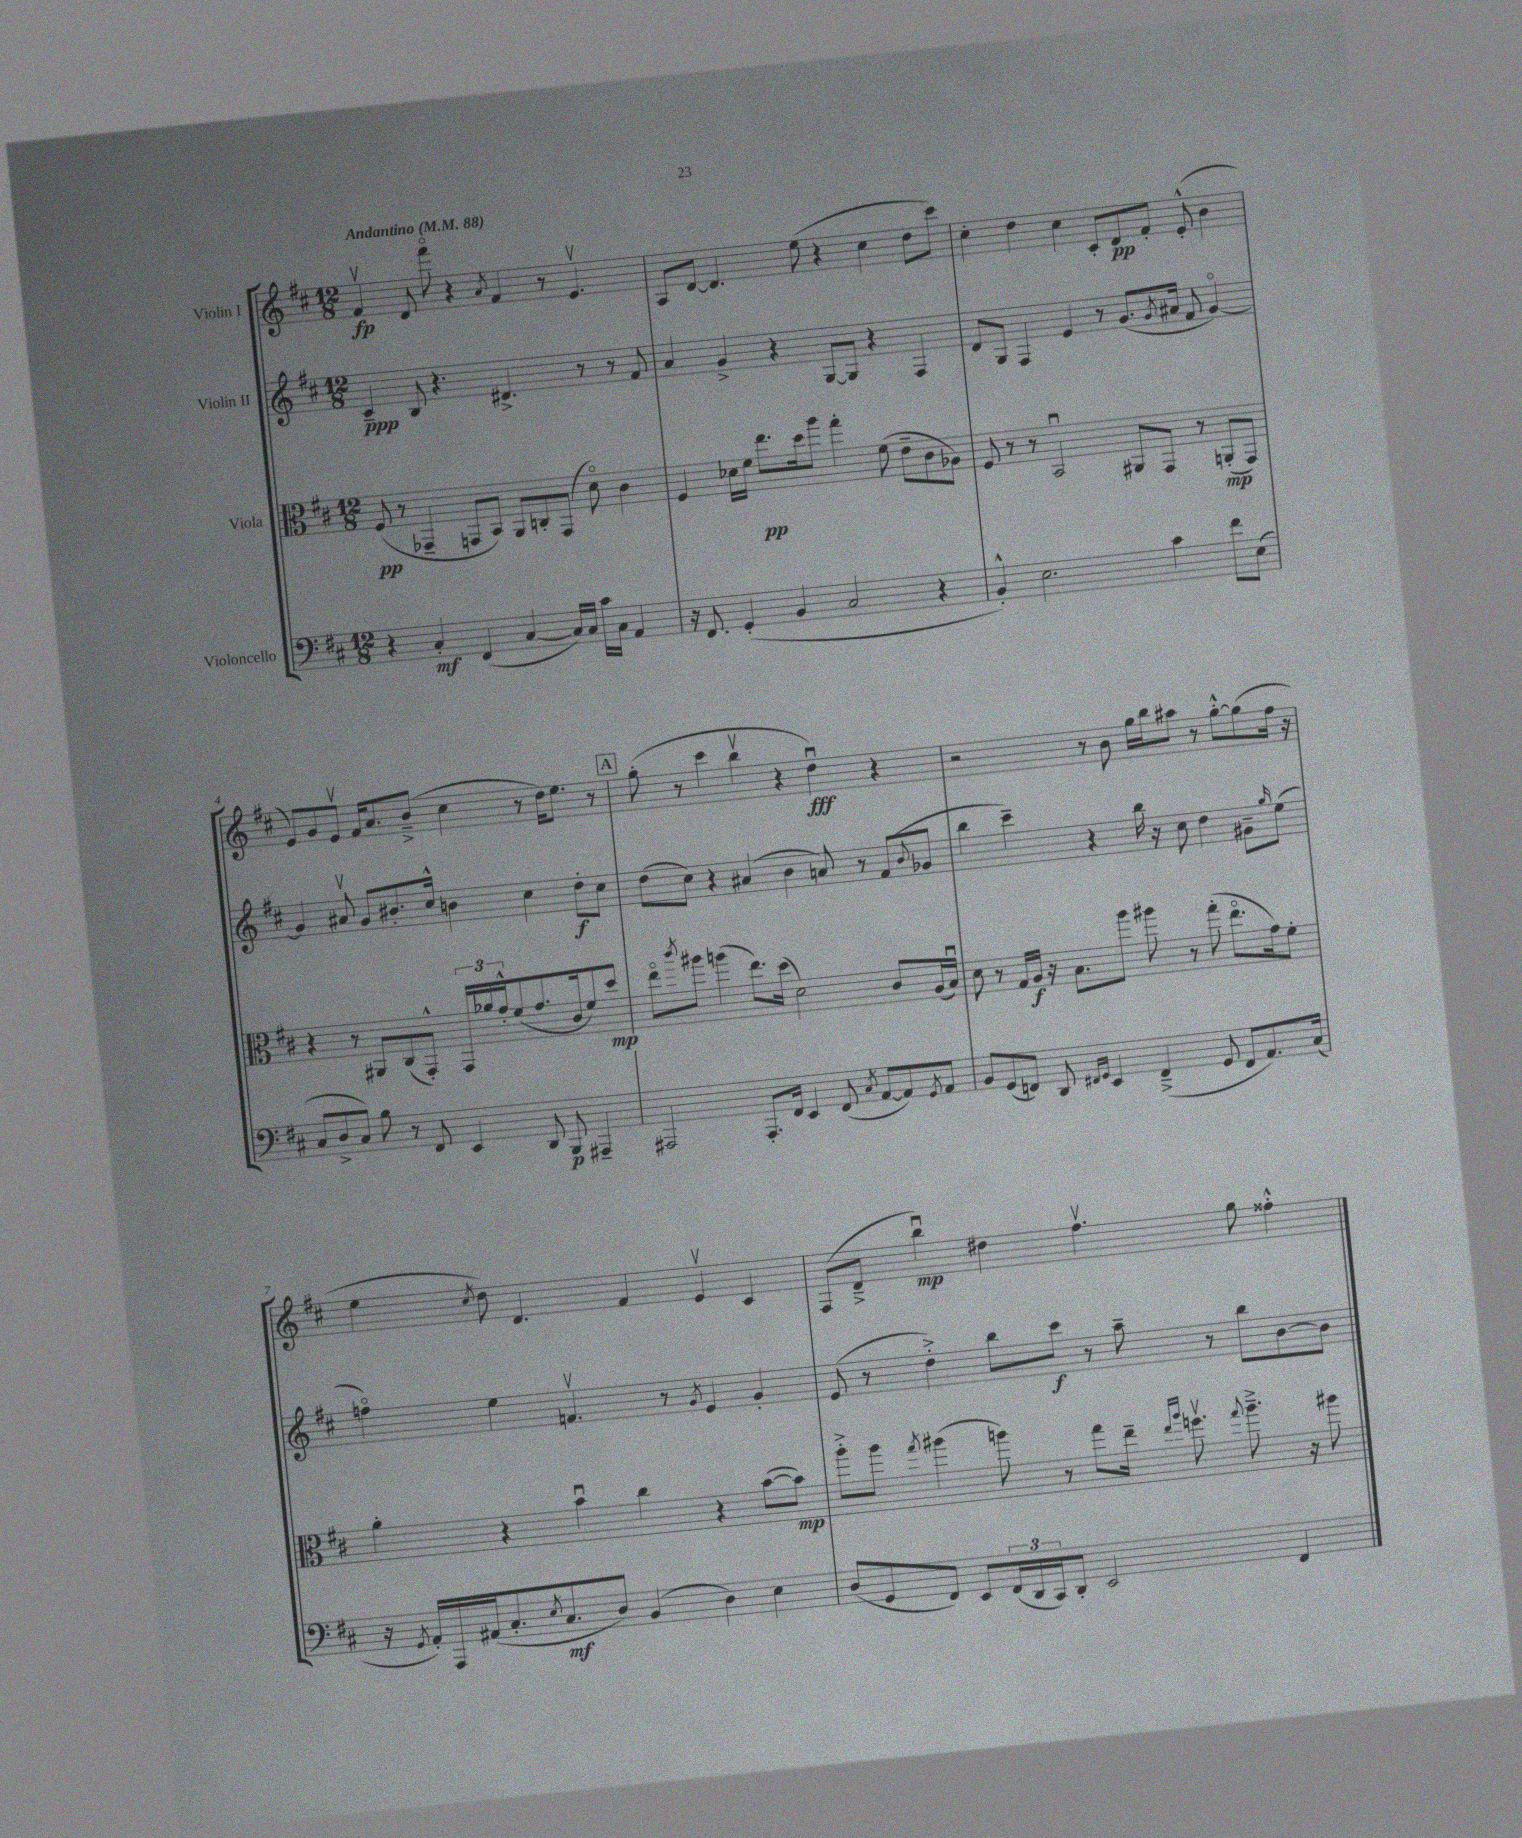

**kern	**dynam	**kern	**dynam	**kern	**dynam	**kern	**dynam
*part4	*part4	*part3	*part3	*part2	*part2	*part1	*part1
*staff4	*staff4	*staff3	*staff3	*staff2	*staff2	*staff1	*staff1
*I"Violoncello	*	*I"Viola	*	*I"Violin II	*	*I"Violin I	*
*clefF4	*	*clefC3	*	*clefG2	*	*clefG2	*
*k[f#c#]	*	*k[f#c#]	*	*k[f#c#]	*	*k[f#c#]	*
*M12/8	*	*M12/8	*	*M12/8	*	*M12/8	*
*MM88	*	*MM88	*	*MM88	*	*MM88	*
=1	=1	=1	=1	=1	=1	=1	=1
!	!	!	!	!	!	!LO:TX:a:B:t=Andantino	!
4r	.	(8F#/	pp	4c#~/	ppp	4f#v/	fp
.	.	8r	.	.	.	.	.
4C#'/	mf	4GG-X~/	.	8B/	.	8d/	.
.	.	.	.	4.r	.	8fff#\	.
(4FF#/	.	8GGn/L	.	.	.	4r	.
.	.	8BB/J)	.	.	.	.	.
.	.	.	.	.	.	8qa/	.
[4C#/	.	8AA/L	.	4.d#X^/	.	4f#/	.
.	.	8Cn'/	.	.	.	.	.
16C#/LL])	.	(8GG/J	.	.	.	8r	.
16C#/JJ	.	.	.	.	.	.	.
16c#\LL	.	8d\)	.	8r	.	4.ev/	.
16C#\JJ	.	.	.	.	.	.	.
4AA/	.	4c#\	.	8r	.	.	.
.	.	.	.	8f#/	.	.	.
=2	=2	=2	=2	=2	=2	=2	=2
16r	.	4F#/	.	4a/	.	8A/L	.
8.FF#/	.	.	.	.	.	.	.
.	.	.	.	.	.	[8d/J	.
(4GG'/	.	16d-X\LL	.	4g^/	.	4.d/]	.
.	.	16f#\JJ	.	.	.	.	.
.	.	8.ee\L	pp	.	.	.	.
4BB/	.	.	.	4r	.	.	.
.	.	16dd\k	.	.	.	.	.
.	.	8aa\J	.	.	.	(8ee\	.
2C#/	.	4gg'\	.	[8G/L	.	4r	.
.	.	.	.	8G/J]	.	.	.
.	.	(8f#\	.	4r	.	4cc#\	.
.	.	8e~\L	.	.	.	.	.
4r	.	8c#\	.	4F#/	.	8dd\L	.
.	.	8A-X\J)	.	.	.	8ccc#\J)	.
=3	=3	=3	=3	=3	=3	=3	=3
4BB'^^/)	.	8F#/	.	8d/L	.	4cc#'\	.
.	.	8r	.	8G/J	.	.	.
2.E\	.	8r	.	4F#/	.	4dd\	.
.	.	2BBu/	.	.	.	.	.
.	.	.	.	4e/	.	4cc#\	.
.	.	.	.	8r	.	8c#'/L	.
.	.	8AA#X/L	.	(8.g/L	.	8d/	pp
4c#\	.	8GG/J	.	.	.	8f#'/J	.
.	.	.	.	8qg/	.	.	.
.	.	.	.	16a#X/Jk	.	.	.
.	.	8r	.	8f#/	.	(8e'^^/	.
8f#\L	.	(8AAn'/L	mp	[4g/)	.	4b\	.
(8E\J	.	8GG/J)	.	.	.	.	.
!!LO:LB:g=z
=4	=4	=4	=4	=4	=4	=4	=4
8C#/L	.	4r	.	4g/]	.	8e/L)	.
8D^/	.	.	.	.	.	8g/	.
8C#/J)	.	8r	.	8a#Xv/	.	8ev/J	.
8B\	.	8AA#X/L	.	8g/L	.	16f#/KL	.
.	.	.	.	.	.	8.a/	.
8r	.	(8C#/	.	8.b#X'/	.	.	.
8FF#/	.	8GG'^^/J)	.	.	.	(8b~^/J	.
.	.	.	.	16cc#^^/Jk	.	.	.
4EE/	.	24GG/LL	.	4bn\	.	4cc#\	.
.	.	24a-X/	.	.	.	.	.
.	.	24g'^^/J	.	.	.	.	.
.	.	(8f#/	.	.	.	.	.
8DD/	.	8.g/	.	4cc#\	.	8r	.
8BBB/	p	.	.	.	.	16dd\KL)	.
.	.	16c#/k	.	.	.	8.ee\J	.
4AAA#X~/	.	8f#/)	.	8dd'\L	f	.	.
.	.	8dd/J	mp	8cc#\J	.	8r	.
!!LO:REH:place=s1:t=A
=5	=5	=5	=5	=5	=5	=5	=5
2AAA#X/	.	8ee\L	.	(8dd\L	.	(8gg'\	.
.	.	8qccc#/	.	.	.	.	.
.	.	8aa#X\J	.	8cc#\J)	.	8r	.
.	.	(4aan\	.	4r	.	4ccc#\	.
8.AAA#'/L	.	8.ee\L)	.	(4a#X/	.	4bbv\	.
16FF#/Jk	.	(16dd\Jk	.	.	.	.	.
4EE/	.	2d\)	.	4b\	.	4r	.
(8FF#/	.	.	.	8an/)	.	4ddu\)	fff
8qC#/	.	.	.	.	.	.	.
[8AA/L	.	.	.	8r	.	.	.
8AA/])	.	8c#/L	.	(8f#/L	.	4r	.
8qGG/	.	.	.	8qqb/	.	.	.
8AA/J	.	(16A/L	.	8g-X/J	.	.	.
.	.	16Bu/JJ)	.	.	.	.	.
=6	=6	=6	=6	=6	=6	=6	=6
8BB/L	.	8d\	.	4bb\	.	2r	.
(8GG/	.	8r	.	.	.	.	.
8FFn/J)	.	16G/LL	.	4ccc#~\)	.	.	.
.	.	16A/JJ	f	.	.	.	.
8DD/	.	16r	.	.	.	.	.
.	.	8.B\L	.	.	.	.	.
16qqFF#X/LL	.	.	.	.	.	.	.
16qqGG/JJ	.	.	.	.	.	.	.
4EE/	.	.	.	4r	.	8r	.
.	.	8aa\J	.	.	.	8b\	.
(4FF#~^/	.	8aa#X\	.	16bb\	.	16gg\LL	.
.	.	.	.	16r	.	16bb\J	.
.	.	8r	.	8cc#\	.	8aa#X\J	.
8GG/	.	(8gg'\	.	4dd\	.	8r	.
8FF#/L	.	8.ee\L	.	.	.	[8gg'^^\L	.
8.AA/)	.	.	.	8g#X~\L	.	(8gg\]	.
.	.	16g\k)	.	.	.	.	.
.	.	.	.	16qqgg/	.	.	.
.	.	8f#'\J	.	(8ee\J	.	16ff#\Jk	.
(16C#/Jk	.	.	.	.	.	16r	.
!!LO:LB:g=z
=7	=7	=7	=7	=7	=7	=7	=7
16r	.	4a'\	.	4ffn\)	.	4ee\	.
8qGG/	.	.	.	.	.	.	.
16AA'/LL)	.	.	.	.	.	.	.
16AAA/	.	.	.	.	.	.	.
(16AA#X/J	.	.	.	.	.	.	.
.	.	.	.	.	.	8qcc#/	.
8.C#'/	.	4r	.	4ee\	.	8dd\)	.
.	.	.	.	.	.	4.d/	.
8qE/	.	.	.	.	.	.	.
8.C#/	mf	.	.	.	.	.	.
.	.	4bu\	.	4.fnv/	.	.	.
8D/J)	.	.	.	.	.	.	.
(4BB/	.	4cc#\	.	.	.	4f#/	.
.	.	.	.	8r	.	.	.
.	.	.	.	8qg/	.	.	.
4D\)	.	4r	.	4e/	.	4ev/	.
4E\	.	([8b\L	.	4g'/	.	4c#/	.
.	.	8b\J])	mp	.	.	.	.
=8	=8	=8	=8	=8	=8	=8	=8
(8D/L	.	8aa'^\L	.	(8e/	.	(8F#/L	.
8GG/	.	8aa\J	.	8r	.	8d~^/J	.
.	.	8qgg/	.	.	.	.	.
8FF#/J)	.	(4aa#X\	.	4dd'^\)	.	4bbu\)	mp
8EE/L	.	.	.	.	.	.	.
(24FF#/L	.	8aan\)	.	8bb\L	.	4dd#X\	.
24DD/	.	.	.	.	.	.	.
24CC#/J)	.	.	.	.	.	.	.
8DD'/J	.	8r	.	8ccc#\J	f	.	.
2EE/	.	8gg\L	.	8r	.	4.ff#v\	.
.	.	16ee~\Jk	.	8aa~\	.	.	.
.	.	16qqee/LL	.	.	.	.	.
.	.	16qqaa/JJ	.	.	.	.	.
.	.	8.ffnv\	.	.	.	.	.
.	.	.	.	8r	.	.	.
.	.	8qqgg/	.	.	.	.	.
.	.	8.aa~^\	.	8bb\L	.	8gg\	.
4FF#/	.	.	.	[8b\	.	4ff##X'^^\	.
.	.	16r	.	.	.	.	.
.	.	8aa#X\	.	8b\J]	.	.	.
==	==	==	==	==	==	==	==
*-	*-	*-	*-	*-	*-	*-	*-
